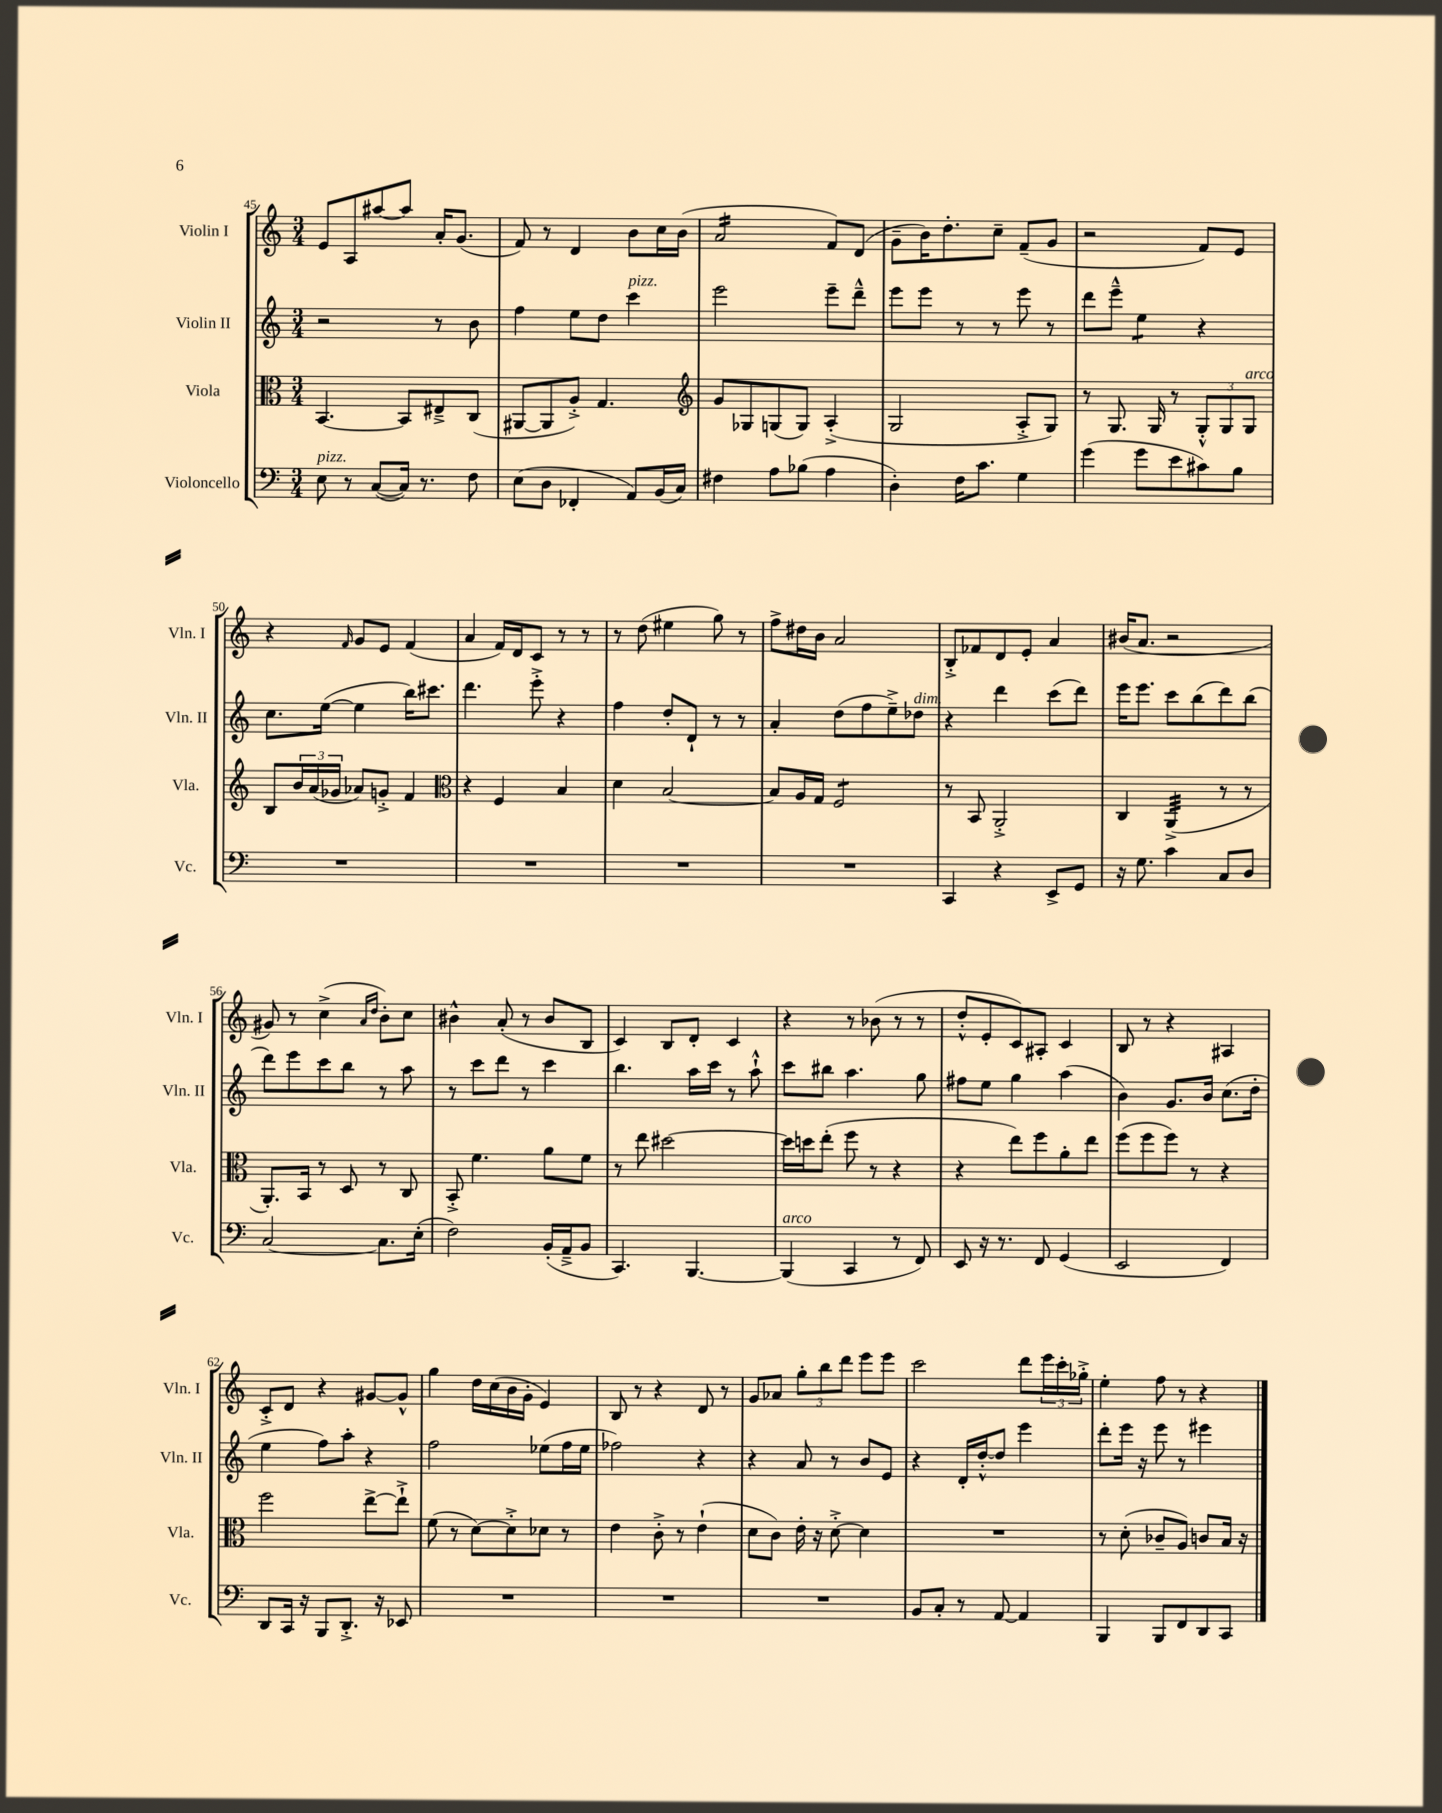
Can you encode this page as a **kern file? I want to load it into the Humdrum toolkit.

**kern	**kern	**kern	**kern
*staff4	*staff3	*staff2	*staff1
*clefF4	*clefC3	*clefG2	*clefG2
*k[]	*k[]	*k[]	*k[]
*M3/4	*M3/4	*M3/4	*M3/4
8E\	[4.BB/	2r	8e/L
8r	.	.	8A/
([8C/L	.	.	[8aa#/
16C/]Jk)	8BB/]L	.	8aa#/]J
8.r	.	.	.
.	8E#~^/	8r	16a'/LK
.	.	.	(8.g/J
8F\	(8C/J	8b\	.
=	=	=	=
(8E\L	[8AA#/L	4ff\	8f/)
8D\J	8AA#/]	.	8r
4FF-'/	8A'^/J)	8ee\L	4d/
.	4.G/	8dd\J	.
8AA/L)	.	4ccc\	8b\L
(16BB/L	.	.	16cc\L
16C/JJ)	.	.	(16b\JJ
=	=	=	=
*	*clefG2	*	*
4F#\	8g/L	2eee\	2a/
.	8G-/	.	.
8A\L	(8G/	.	.
(8B-\J	8G/J)	.	.
4A\	(4A'^/	8eee~\L	8f/L)
.	.	8ddd~^^\J	(8d/J
=	=	=	=
4D'\)	2G/	8eee\L	8g~\L
.	.	8eee\J	16b\K)
.	.	.	8.dd'\
16F\LK	.	8r	.
8.c\J	.	.	.
.	.	8r	8cc~\J
4G\	8A'^/L	8eee\	(8f~/L
.	8G/J)	8r	8g/J
=	=	=	=
(4g\	8r	8ddd\L	2r
.	8.G/	8eee~^^\J	.
8g\L	.	4ee\	.
.	16G/	.	.
8e\	8r	.	.
8c#\)	12G'^^/L	4r	8f/L)
.	12G/	.	.
8B\J	.	.	8e/J
.	12G/J	.	.
=	=	=	=
2.r	8B/L	8.cc\L	4r
.	24b/L	.	.
.	(24a/	.	.
.	.	([16ee\Jk	.
.	24g-/JJ	.	.
.	.	.	16qqf/
.	8a-/L)	4ee\]	8g/L
.	8g'^/J	.	8e/J
.	4f/	16bb\LK)	(4f/
.	.	8.ccc#\J	.
=	=	=	=
*	*clefC3	*	*
2.r	4r	4.ddd\	4a/
.	4F/	.	16f/LL)
.	.	.	16d/J
.	.	8eee'^\	8c/J
.	4B/	4r	8r
.	.	.	8r
=	=	=	=
2.r	4d\	4ff\	8r
.	.	.	(8dd\
.	[2B/	8dd'/L	4ee#\
.	.	8d`/J	.
.	.	8r	8gg\)
.	.	8r	8r
=	=	=	=
2.r	8B/]L	4a'/	8ff^\L
.	16A/L	.	16dd#\L
.	16G/JJ	.	16b\JJ
.	2F/	(8dd\L	2a/
.	.	8ff\	.
.	.	8ee~^\)	.
.	.	8dd-\J	.
=	=	=	=
4CC/	8r	4r	8B'^/L
.	8BB/	.	8f-/
4r	2AA'^/	4ddd\	8d/
.	.	.	8e'/J
8EE^/L	.	(8ccc\L	4a/
8GG/J	.	8ddd\J)	.
=	=	=	=
16r	4C/	16eee\LK	(16b#/LK
8.G\	.	8.eee\J	8.a/J
4c\	(4AA^/	8ccc\L	2r
.	.	(8bb\	.
8C/L	8r	8ddd\)	.
8D/J	8r	(8bb\J	.
=	=	=	=
[2C/	8.AA'/L)	8ddd\L)	8g#/)
.	.	8eee\	8r
.	16BB/Jk	.	.
.	8r	8ccc\	(4cc^\
.	8D/	8bb\J	.
.	.	.	16qqa/LL
.	.	.	16qqdd/JJ
8.C\]L	8r	8r	8b'\L)
.	8C/	8aa\	8cc\J
(16E'\Jk	.	.	.
=	=	=	=
2F\)	8BB'^/	8r	4b#^^\
.	4.f\	8ccc\L	.
.	.	8ddd\J	(8a'/
.	.	8r	8r
(16BB'/LL	8a\L	4ccc\	8b#/L
16AA~^/J	.	.	.
8BB/J	8f\J	.	8B/J
=	=	=	=
4.CC/)	8r	4.bb\	4c/)
.	8ee\	.	.
.	[2dd#\	.	8B/L
[4.BBB/	.	16aa\LL	8d'/J
.	.	16ccc\JJ	.
.	.	8r	4c/
.	.	8aa`^^\	.
=	=	=	=
(4BBB/]	16dd#\]LL	8ccc\L	4r
.	16dd\J	.	.
.	(8ee'\J	8bb#\J	.
4CC/	8ff\	4.aa\	8r
.	8r	.	(8b-\
8r	4r	.	8r
8FF/)	.	8gg\	8r
=	=	=	=
8EE/	4r	8ff#\L	8dd'^^/L
16r	.	8ee\J	8e'/
8.r	.	.	.
.	8ee\L)	4gg\	8c/)
8FF/	8ff\	.	8A#'/J
(4GG/	8a'\	(4aa\	4c/
.	8ee\J	.	.
=	=	=	=
2EE/	(8ff\L	4b\)	8B/
.	8ff\	.	8r
.	8ff\J)	8.g/L	4r
.	8r	.	.
.	.	16b/Jk	.
4FF/)	4r	(8.cc\L	4A#/
.	.	16dd'\Jk	.
=	=	=	=
8DD/L	2ff\	4ee\	8c'^/L
16CC/Jk	.	.	8d/J
16r	.	.	.
8BBB/L	.	8ff\L)	4r
8.DD'^/J	.	8aa'\J	.
.	[8ee^\L	4r	[8g#/L
16r	.	.	.
8EE-/	8ee`^\]J	.	8g#^^/]J
=	=	=	=
2.r	(8f\	2ff\	4gg\
.	8r	.	.
.	[8d\L)	.	16dd\LL
.	.	.	(16cc\
.	8d'^\]	.	16b\
.	.	.	16g'\JJ
.	8d-\J	(8ee-\L	4e/)
.	8r	16ff\L	.
.	.	16ee-\JJ	.
=	=	=	=
2.r	4e\	2ff-\)	8B/
.	.	.	8r
.	8c'^\	.	4r
.	8r	.	.
.	(4e`\	4r	8d/
.	.	.	8r
=	=	=	=
2.r	8d\L	4r	8g/L
.	8c\J)	.	8a-/J
.	16e'\	8a/	12gg'\L
.	16r	.	.
.	.	.	12bb\
.	[8d'^\	8r	.
.	.	.	12ddd\J
.	4d\]	8b/L	8eee\L
.	.	8e/J	8eee\J
=	=	=	=
8BB/L	2.r	4r	2ccc\
8C'/J	.	.	.
8r	.	16d'/LL	.
.	.	[16dd'^^/J	.
[8AA/	.	8dd/]J	.
4AA/]	.	4eee\	8ddd\L
.	.	.	24eee\L
.	.	.	24ccc'\
.	.	.	24gg-'^\JJ
=	=	=	=
4BBB/	8r	8ddd'\L	4ee'\
.	(8d'\	16eee\Jk	.
.	.	16r	.
8BBB/L	8c-~/L	8eee\	8ff\
8FF/	8A/J)	8r	8r
8DD/	8c/L	4eee#\	4r
8CC/J	16B/Jk	.	.
.	16r	.	.
==	==	==	==
*-	*-	*-	*-
